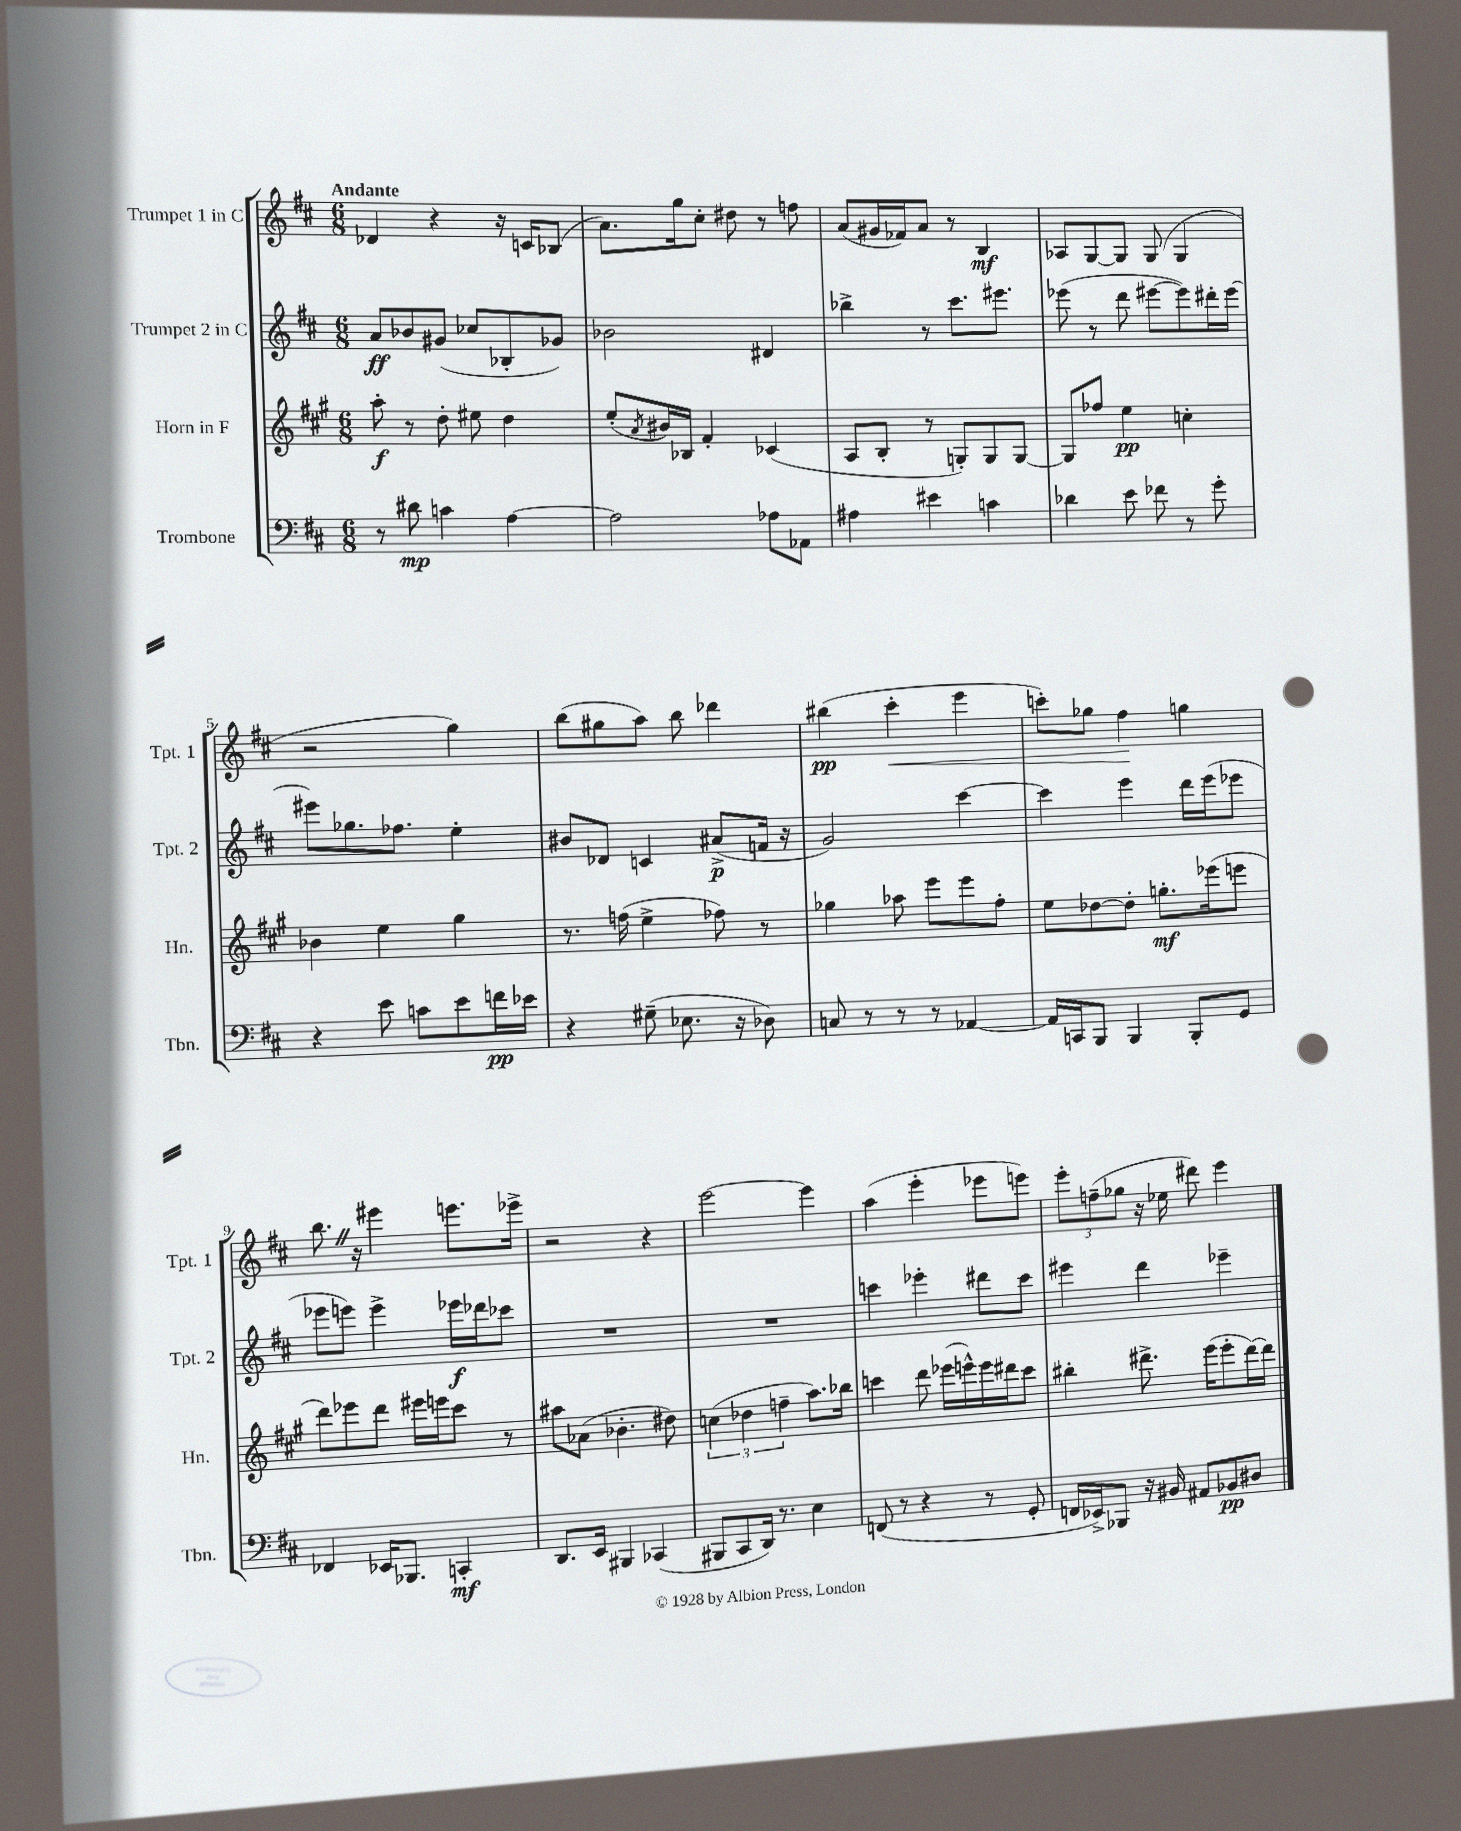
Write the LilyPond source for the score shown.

<<
\new StaffGroup <<
\new Staff = "s0" \with { instrumentName = "Trumpet 1 in C" shortInstrumentName = "Tpt. 1" } {
    \clef treble \key d \major \numericTimeSignature \time 6/8 \tempo "Andante"
    des'4 r4 r16 c'16 bes8( |
    a'8.) g''16 cis''8-. dis''8 r8 f''8 |
    a'8( gis'16 fes'16) a'8 r8 b4\mf |
    aes8 g8~ g8 g8( g4 |
    r2 g''4) |
    b''8( gis''8 a''8) b''8 des'''4 |
    bis''4\pp( cis'''4-.\< e'''4 |
    c'''8-.) ges''8 fis''4\! g''4 |
    b''8. \once \override BreathingSign.text = \markup { \musicglyph "scripts.caesura.straight" } \breathe r16 eis'''4 e'''8. ees'''16-> |
    r2 r4 |
    e'''2~ e'''4 |
    a''4( e'''4-. ees'''8 e'''8) |
    \tuplet 3/2 { e'''8-. f''8--( ges''8 } r16 ees''16 dis'''8) e'''4 \bar "|." |
}
\new Staff = "s1" \with { instrumentName = "Trumpet 2 in C" shortInstrumentName = "Tpt. 2" } {
    \clef treble \key d \major \numericTimeSignature \time 6/8
    a'8\ff bes'8 gis'8( ces''8 bes8-. ges'8) |
    bes'2 dis'4 |
    bes''4-> r8 cis'''8. eis'''8. |
    ees'''8( r8 d'''8 eis'''8~ eis'''8) dis'''16-. eis'''16~ |
    eis'''8 ges''8. fes''8. e''4-. |
    bis'8 des'8 c'4 ais'8->\p( f'16 r16 |
    g'2) cis'''4~ |
    cis'''4 e'''4 d'''16 e'''16( ees'''8 |
    ees'''8 e'''8) e'''4-> ees'''16\f des'''16 ces'''8 |
    R2. |
    R2. |
    c'''4 ees'''4-. dis'''8 c'''8 |
    eis'''4 d'''4 ees'''4-- \bar "|." |
}
\new Staff = "s2" \with { instrumentName = "Horn in F" shortInstrumentName = "Hn." } {
    \clef treble \key a \major \numericTimeSignature \time 6/8
    a''8-.\f r8 d''8-. eis''8 d''4 |
    e''8-.( \acciaccatura { a'8 } bis'16) bes16 fis'4-. ces'4( |
    a8 b8-. r8 g8-.) g8 g8~ |
    g8 fes''8 e''4\pp c''4-. |
    bes'4 e''4 gis''4 |
    r8. f''16( e''4-> fes''8) r8 |
    ges''4 aes''8 e'''8 e'''8 fis''8-. |
    e''8 des''8~ des''8-. g''8.-.\mf ees'''16( e'''8 |
    d'''8) ees'''8 d'''8 eis'''16 e'''16 cis'''8 r8 |
    ais''8 aes'8( bes'4.-. dis''8) |
    \tuplet 3/2 { c''4( des''4 f''4-- } a''8.) bes''16 |
    c'''4 d'''8 ees'''16( e'''16-^) e'''16 dis'''16 c'''8 |
    bis''4-. dis'''8.-> e'''16( e'''8-. dis'''16~) dis'''16 \bar "|." |
}
\new Staff = "s3" \with { instrumentName = "Trombone" shortInstrumentName = "Tbn." } {
    \clef bass \key d \major \numericTimeSignature \time 6/8
    r8 dis'8\mp c'4 a4~ |
    a2 aes8 aes,8 |
    ais4 eis'4 c'4 |
    des'4 e'8 fes'8 r8 g'8-. |
    r4 e'8 c'8 e'8 f'16\pp ees'16 |
    r4 gis8--( ees8. r16 des8) |
    c8 r8 r8 r8 aes,4~ |
    aes,16 c,16 b,,8 b,,4 b,,8-. g,8 |
    fes,4 ees,16 bes,,8. c,4-.\mf |
    d,8. e,16 bis,,4 ces,4( |
    bis,,8 cis,8 d,16) r8. e4 |
    f,8( r8 r4 r8 g,8-. |
    f,16 ees,16->) bes,,8 r16 bis,16 ais,8 bes,8\pp dis8 \bar "|." |
}
>>
>>
